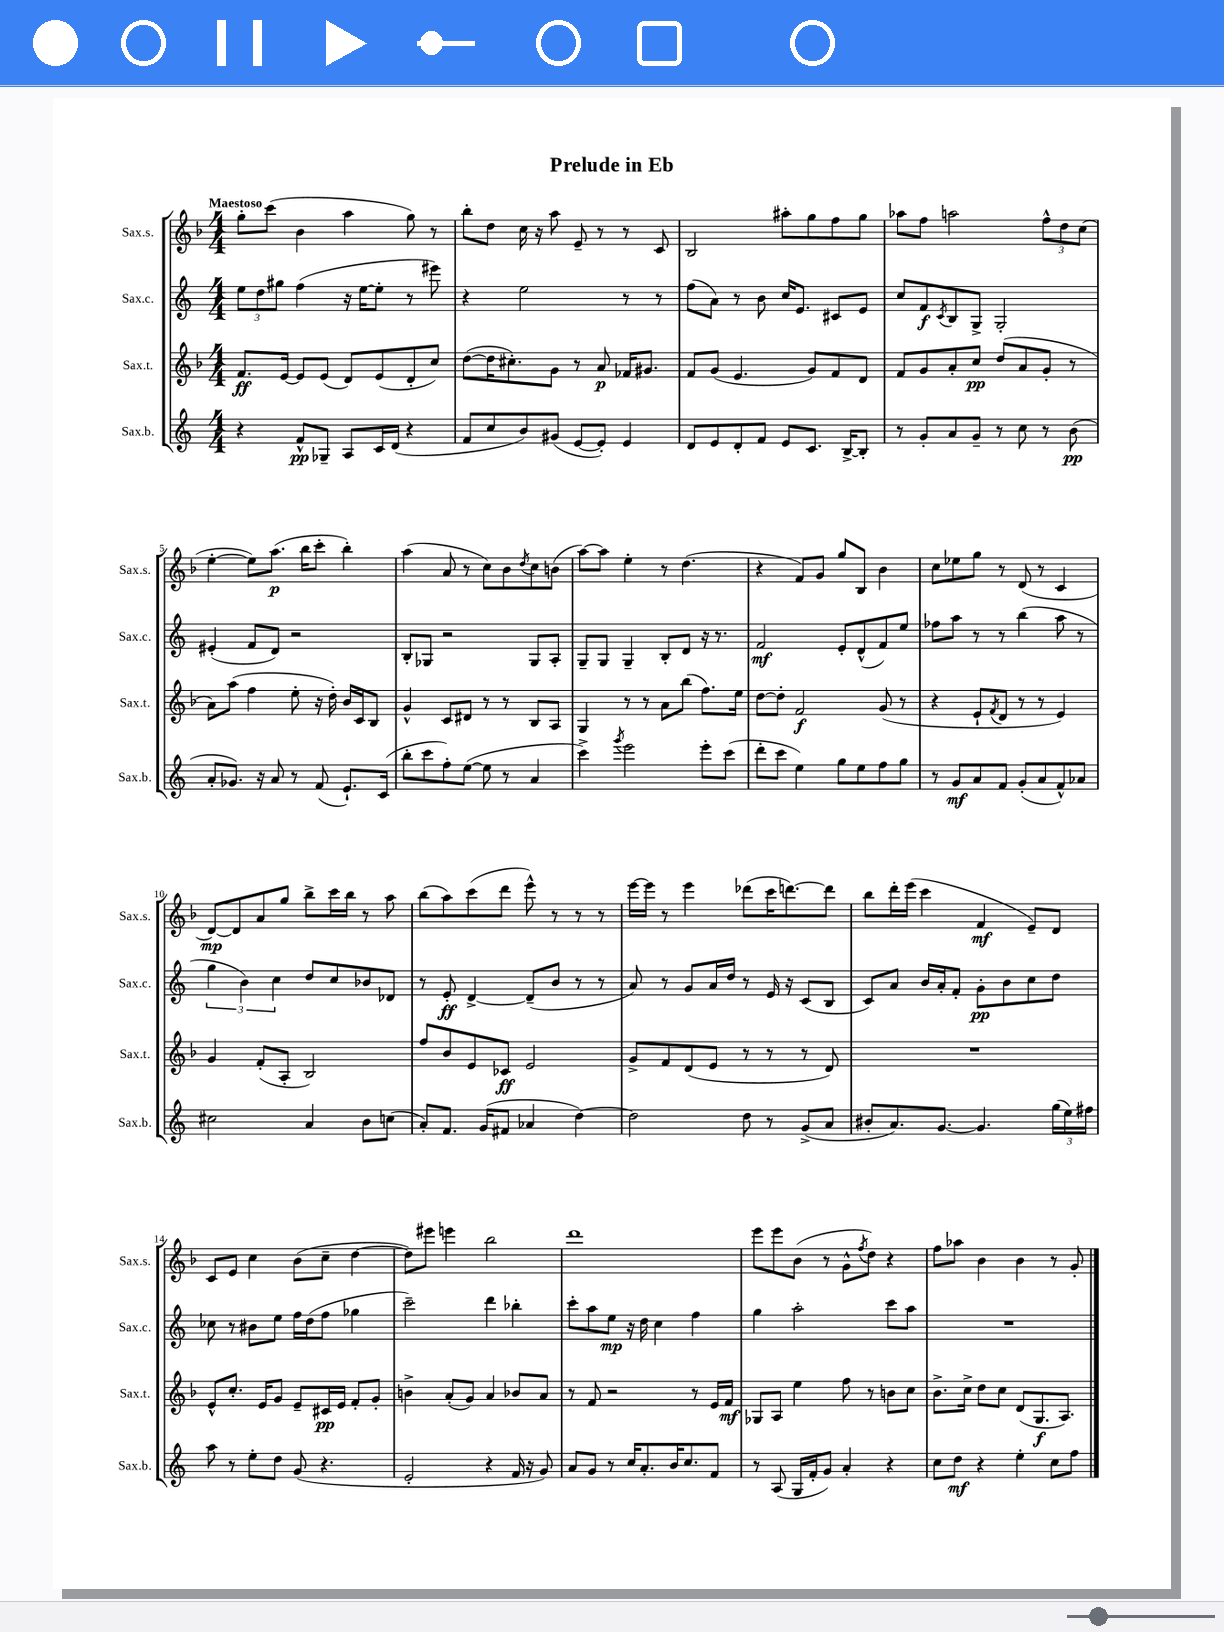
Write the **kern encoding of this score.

**kern	**kern	**kern	**kern
*staff4	*staff3	*staff2	*staff1
*clefG2	*clefG2	*clefG2	*clefG2
*k[]	*k[b-]	*k[]	*k[b-]
*M4/4	*M4/4	*M4/4	*M4/4
4r	8.f/L	12ee\L	8gg'\L
.	.	12dd\	.
.	.	.	(8ccc\J
.	.	12gg#\J	.
.	[16e/Jk	.	.
8f^^/L	8e/]L	(4ff\	4b-\
8G-~/J	(8e/J	.	.
8A/L	8d/L)	16r	4aa\
.	.	[16ee\LK	.
16c/L	(8e/	8ee'\]J	.
(16d/JJ	.	.	.
4r	8d'/	8r	8gg\)
.	8cc/J)	8eee#\)	8r
=	=	=	=
8f/L	([8dd\L	4r	8bb-'\L
8cc/	16dd\]K	.	8dd\J
.	8.cc#'\)	.	.
8b/)	.	2ee\	16cc\
.	.	.	16r
(8g#/J	8g\J	.	8aa\
[8e/L	8r	.	8e~/
8e'/]J)	8a/	.	8r
4e/	16f-/LK	8r	8r
.	8.g#/J	.	.
.	.	8r	8c/
=	=	=	=
8d/L	8f/L	(8ff\L	2B-/
8e/	(8g/J	8a\J)	.
8d'/	4.e/	8r	.
8f/J	.	8b\	.
8e/L	.	16cc/LK	8aa#'\L
.	.	8.e/J	.
8.c/J	8g/L)	.	8gg\
.	8f/	8c#/L	8ff\
[16B^/LK	.	.	.
8B'/]J	8d/J	8e/J	8gg\J
=	=	=	=
8r	8f/L	8cc/L	8aa-\L
8g'/L	8g/	8f/	8ff\J
.	.	8qc/	.
8a/	8a'/	8B/	2aa\
8g~/J	8cc/J	8G^/J	.
8r	(8dd/L	2G'/	.
8cc\	8a/	.	.
8r	8g'/J	.	12ff^^\L
.	.	.	12dd\
(8b\	8r	.	.
.	.	.	(12cc\J
=	=	=	=
8a'/L	8a\L)	(4e#'/	[4ee'\
8.g-/J)	(8aa\J	.	.
.	4ff\	8f/L	8ee\]L)
16r	.	.	.
8a/	.	8d/J)	(8.aa\J
8r	8ee'\	2r	.
.	.	.	16bb-\LK
(8f/	16r	.	8ccc'\J
.	16dd'\)	.	.
8.e`/L)	16b-/LL	.	4bb-'\)
.	16c/J	.	.
.	8B-/J	.	.
(16c/Jk	.	.	.
=	=	=	=
8bb'\L	4g^^/	8B'/L	(4aa\
8ccc\	.	8G-/J	.
8ff'\)	8c/L	2r	8a/
([8ee\J	8d#/J	.	8r
8ee\]	8r	.	8cc\L)
8r	8r	.	8b-\
.	.	.	8qdd/
4a/	8B-/L	8G-/L	8cc\
.	8A/J	8A'/J	(8b\J
=	=	=	=
4ccc^\)	4G/	8G~/L	[8aa\L)
.	.	8G/J	8aa\]J
8qggg/	.	.	.
2eee\	8r	4G~/	4ee'\
.	8r	.	.
.	8a\L	8B'/L	8r
.	(8bb-\J	8d/J	(4.dd\
8eee'\L	8.ff\L)	16r	.
.	.	8.r	.
(8ccc\J	.	.	.
.	16ee\Jk	.	.
=	=	=	=
8ddd'\L	[8dd\L	2f/	4r
8ccc\J	8dd'\]J	.	.
4ee\)	2f/	.	8f/L)
.	.	.	8g/J
8gg\L	.	8e'/L	8gg/L
8ee\	.	(8d^^/	8B-/J
8ff\	(8g/	8f/)	4b-\
8gg\J	8r	8ee/J	.
=	=	=	=
8r	4r	8ff-\L	8cc\L
8g/L	.	8aa\J	8ee-\
8a/	8e`/L	8r	8gg\J
.	8qf/	.	.
8f/J	8d/J	8r	8r
(8g'/L	8r	(4bb\	(8d/
8a/	8r	.	8r
8f^^/)	4e/)	8aa\	4c/
8a-/J	.	8r	.
=	=	=	=
2cc#\	4g/	6gg\	[8d/L)
.	.	.	8d/]
.	.	6b\)	.
.	(8f'/L	.	8a/
.	.	6cc\	.
.	8A'/J	.	8gg/J
4a/	2B-/)	8dd/L	8bb-^\L
.	.	8cc/	16ccc\L
.	.	.	16bb-\JJ
8b\L	.	8b-/	8r
(8cc\J	.	8d-/J	8aa\
=	=	=	=
8a'/L)	8ff/L	8r	(8bb-\L
8.f/J	8b-/	8e'/	8aa\)
.	8e/	[4d^/	(8ccc\
(16g/LK	.	.	.
8f#/J	8c-/J	.	8ddd\J
4a-/	2e/	(8d~/]L	8eee^^\)
.	.	8b/J	8r
[4dd\)	.	8r	8r
.	.	8r	8r
=	=	=	=
2dd\]	8g^/L	8a/)	[16eee\LL
.	.	.	16eee\]JJ
.	8f/	8r	8r
.	(8d/	8g/L	4eee\
.	8e/J	16a/L	.
.	.	16dd/JJ	.
8dd\	8r	8r	(8ddd-\L
8r	8r	16e/	16ccc\K
.	.	16r	[8.ddd\)
(8g^/L	8r	(8c/L	.
8a/J	8d/)	8B/J	8ddd\]J
=	=	=	=
8b#'/L	1r	8c/L)	8bb-\L
8.a/)	.	8a/J	16ddd'\L
.	.	.	(16eee\JJ
.	.	16b/LL	4ccc\
[8.g/J	.	16a'/J	.
.	.	8f'/J	.
4.g/]	.	8g'\L	4f/
.	.	8b\	.
.	.	8cc\	8e~/L)
(24gg\LL	.	8dd\J	8d/J
24ee\)	.	.	.
24ff#\JJ	.	.	.
=	=	=	=
8aa\	8e^^/L	8cc-\	8c/L
8r	8.cc'/J	8r	8e/J
8ee'\L	.	8b#\L	4cc\
.	16e/LK	.	.
8dd\J	8g/J	8ee\J	.
(8g/	8e~/L	16ff\LL	(8b-\L
.	.	(16dd\J	.
4.r	16c#/L	8ff\J	8cc~\J
.	16e/JJ	.	.
.	8f'/L	4gg-\	[4dd\
.	8g'/J	.	.
=	=	=	=
2e'/	4b^\	2ccc~\)	8dd\]L)
.	.	.	8eee#\J
.	(8a'/L	.	4eee\
.	8g/J)	.	.
4r	4a/	4ddd\	2bb-\
16f/	8b-/L	4bb-'\	.
16r	.	.	.
8g/)	8a/J	.	.
=	=	=	=
8a/L	8r	8ccc'\L	1ddd
8g/J	8f/	8aa\	.
8r	2r	8ee\J	.
16cc/LK	.	16r	.
8.a'/	.	16dd\	.
.	.	4cc\	.
16b/K	.	.	.
8.cc/	.	.	.
.	8r	4ff\	.
8f/J	16e/LL	.	.
.	16f/JJ	.	.
=	=	=	=
8r	8G-/L	4gg\	8eee\L
(8A/	8A/J	.	8eee\
16G/LL	4ee\	2aa'\	(8b-\J
16f'/J	.	.	.
8g/J)	.	.	8r
4a'/	8ff\	.	8g^^\L
.	.	.	8qff/
.	8r	.	8dd\J)
4r	8b\L	8ccc\L	4r
.	8cc\J	8aa\J	.
=	=	=	=
8cc\L	8.b-^\L	1r	8ff\L
8dd\J	.	.	8aa-\J
.	16cc^\Jk	.	.
4r	8dd\L	.	4b-\
.	8cc\J	.	.
4ee'\	(8d/L	.	4b-\
.	8.G/	.	.
8cc\L	.	.	8r
.	8.A/J)	.	.
8ff\J	.	.	8g'/
==	==	==	==
*-	*-	*-	*-
